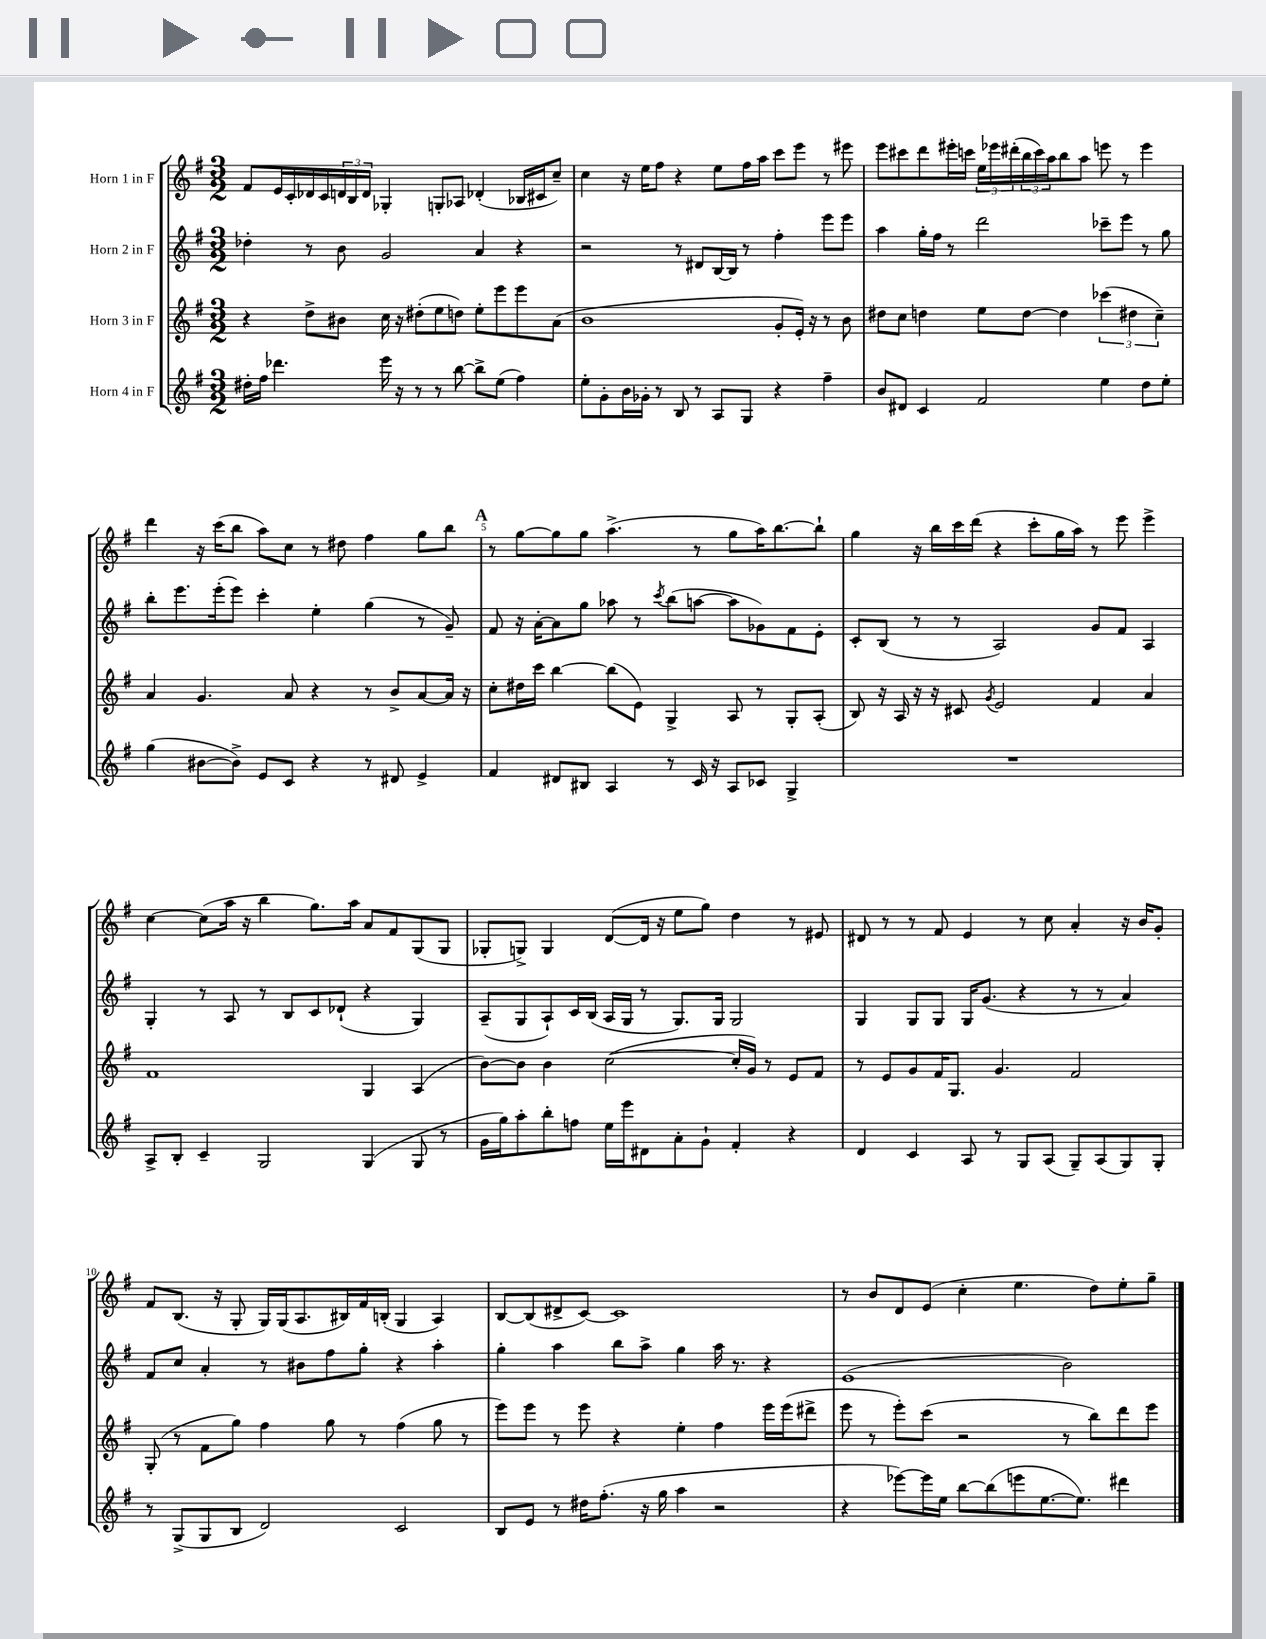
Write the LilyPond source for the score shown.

<<
\new StaffGroup <<
\new Staff = "s0" \with { instrumentName = "Horn 1 in F" } {
    \clef treble \key g \major \numericTimeSignature \time 3/2
    fis'8 e'16 c'16-. des'16 c'16 \tuplet 3/2 { d'16 b16 d'16 } ges4-. g8-. aes8 des'4-.( bes16 cis'16 c''8--) |
    c''4 r16 e''16 fis''8 r4 e''8 fis''16 a''16 c'''8 e'''8 r8 eis'''8 |
    e'''8 cis'''8 d'''8 eis'''16-. c'''16 \tuplet 3/2 { e''16 ees'''16 dis'''16-.( } \tuplet 3/2 { b''16 c'''16) a''16 } b''8 a''8 e'''8 r8 e'''4 |
    d'''4 r16 c'''16( b''8 a''8) c''8 r8 dis''8 fis''4 g''8 b''8 |
    \mark \markup { \bold "A" } r8 g''8~ g''8 g''8 a''4.->( r8 g''8 a''16) b''8.~ b''8-! |
    g''4 r16 b''16 c'''16 d'''16( r4 c'''8-. g''16 a''16) r8 e'''8 e'''4-> |
    c''4~ c''8( a''16 r16 b''4 g''8.) a''16 a'8 fis'8 g8( g8 |
    ges8-. g8->) g4 d'8~( d'16 r16 e''8 g''8) d''4 r8 eis'8 |
    dis'8 r8 r8 fis'8 e'4 r8 c''8 a'4-. r16 b'16 g'8-. |
    fis'8 b8.( r16 g8-. g16) g16( a8. bis16) fis'16 b16-.( g4 a4) |
    b8~ b8( dis'8-> c'8~) c'1 |
    r8 b'8 d'8 e'8( c''4-. e''4. d''8) e''8-. g''8-- \bar "|." |
}
\new Staff = "s1" \with { instrumentName = "Horn 2 in F" } {
    \clef treble \key g \major \numericTimeSignature \time 3/2
    des''4-. r8 b'8 g'2 a'4 r4 |
    r2 r8 dis'8 b16~ b16 r8 fis''4-. e'''8 e'''8 |
    a''4 g''16-. fis''16 r8 d'''2 ces'''8-- e'''8 r8 g''8 |
    b''8-. e'''8. e'''16-.( e'''8) c'''4-. e''4-. g''4( r8 g'8--) |
    \mark \markup { \bold "A" } fis'8 r16 a'16~-. a'8 g''8 aes''8 r8 \acciaccatura { c'''8 } b''8( a''8~ a''8 ges'8) fis'8 e'8-. |
    c'8-. b8( r8 r8 a2) g'8 fis'8 a4 |
    g4-. r8 a8 r8 b8 c'8 des'8-!( r4 g4) |
    a8--( g8 a8-!) c'16 b16( a16 g16 r8 g8.) g16 g2 |
    g4 g8 g8 g16 g'8.( r4 r8 r8 a'4) |
    fis'8 c''8 a'4-. r8 bis'8 fis''8 g''8-. r4 a''4-. |
    g''4-. a''4 b''8 a''8-> g''4 a''16 r8. r4 |
    e'1( b'2) \bar "|." |
}
\new Staff = "s2" \with { instrumentName = "Horn 3 in F" } {
    \clef treble \key g \major \numericTimeSignature \time 3/2
    r4 d''8-> bis'8 c''16 r16 dis''8-.( e''8 d''8) e''8-. e'''8 e'''8 a'8( |
    b'1 g'8-. e'16-.) r16 r8 b'8 |
    dis''8 c''8 d''4 e''8 d''8~ d''4 \tuplet 3/2 { ces'''4( dis''4 c''4--) } |
    a'4 g'4. a'8 r4 r8 b'8-> a'8~ a'16 r16 |
    \mark \markup { \bold "A" } c''8-. dis''16 c'''16 b''4~ b''8( e'8) g4-> a8 r8 g8-. a8-.( |
    b8) r16 a16 r16 r16 cis'8 \acciaccatura { g'8 } e'2 fis'4 a'4 |
    fis'1 g4 a4( |
    b'8~) b'8 b'4 c''2~( c''16-. g'16) r8 e'8 fis'8 |
    r8 e'8 g'8 fis'16 g8. g'4. fis'2 |
    g8-.( r8 fis'8 g''8) fis''4 g''8 r8 fis''4( g''8 r8 |
    e'''8) e'''8 r8 e'''8 r4 e''4-. fis''4 e'''16 e'''16( dis'''8-> |
    e'''8 r8 e'''8-.) c'''8( r2 r8 b''8) d'''8 e'''8 \bar "|." |
}
\new Staff = "s3" \with { instrumentName = "Horn 4 in F" } {
    \clef treble \key g \major \numericTimeSignature \time 3/2
    dis''16-. fis''16 des'''4. e'''16 r16 r8 r8 b''8~ b''8-> e''8( fis''4) |
    e''8-. g'8-. b'16 ges'16-. r8 b8 r8 a8 g8 r4 fis''4-- |
    b'8 dis'8 c'4 fis'2 e''4 d''8 e''8-. |
    g''4( bis'8~ bis'8->) e'8 c'8 r4 r8 dis'8 e'4-> |
    \mark \markup { \bold "A" } fis'4 dis'8 bis8 a4 r8 c'16 r16 a8 ces'8 g4-> |
    R1. |
    a8-> b8-. c'4-- g2 g4( g8 r8 |
    g'16 g''16) a''8-. b''8-. f''8 e''16 e'''16 dis'8 a'8-. g'8-! fis'4-. r4 |
    d'4 c'4 a8 r8 g8 a8( g8--) a8( g8) g8-. |
    r8 g8->( g8 b8 d'2) c'2 |
    b8 e'8 r8 dis''16 fis''8.-.( r16 g''16 a''4 r2 |
    r4 ees'''8~) ees'''16 e''16 b''8~ b''8( e'''8 e''8.~ e''8.) dis'''4 \bar "|." |
}
>>
>>
\layout { \context { \Score \override BarNumber.break-visibility = ##(#f #t #t) barNumberVisibility = #(every-nth-bar-number-visible 5) } }
